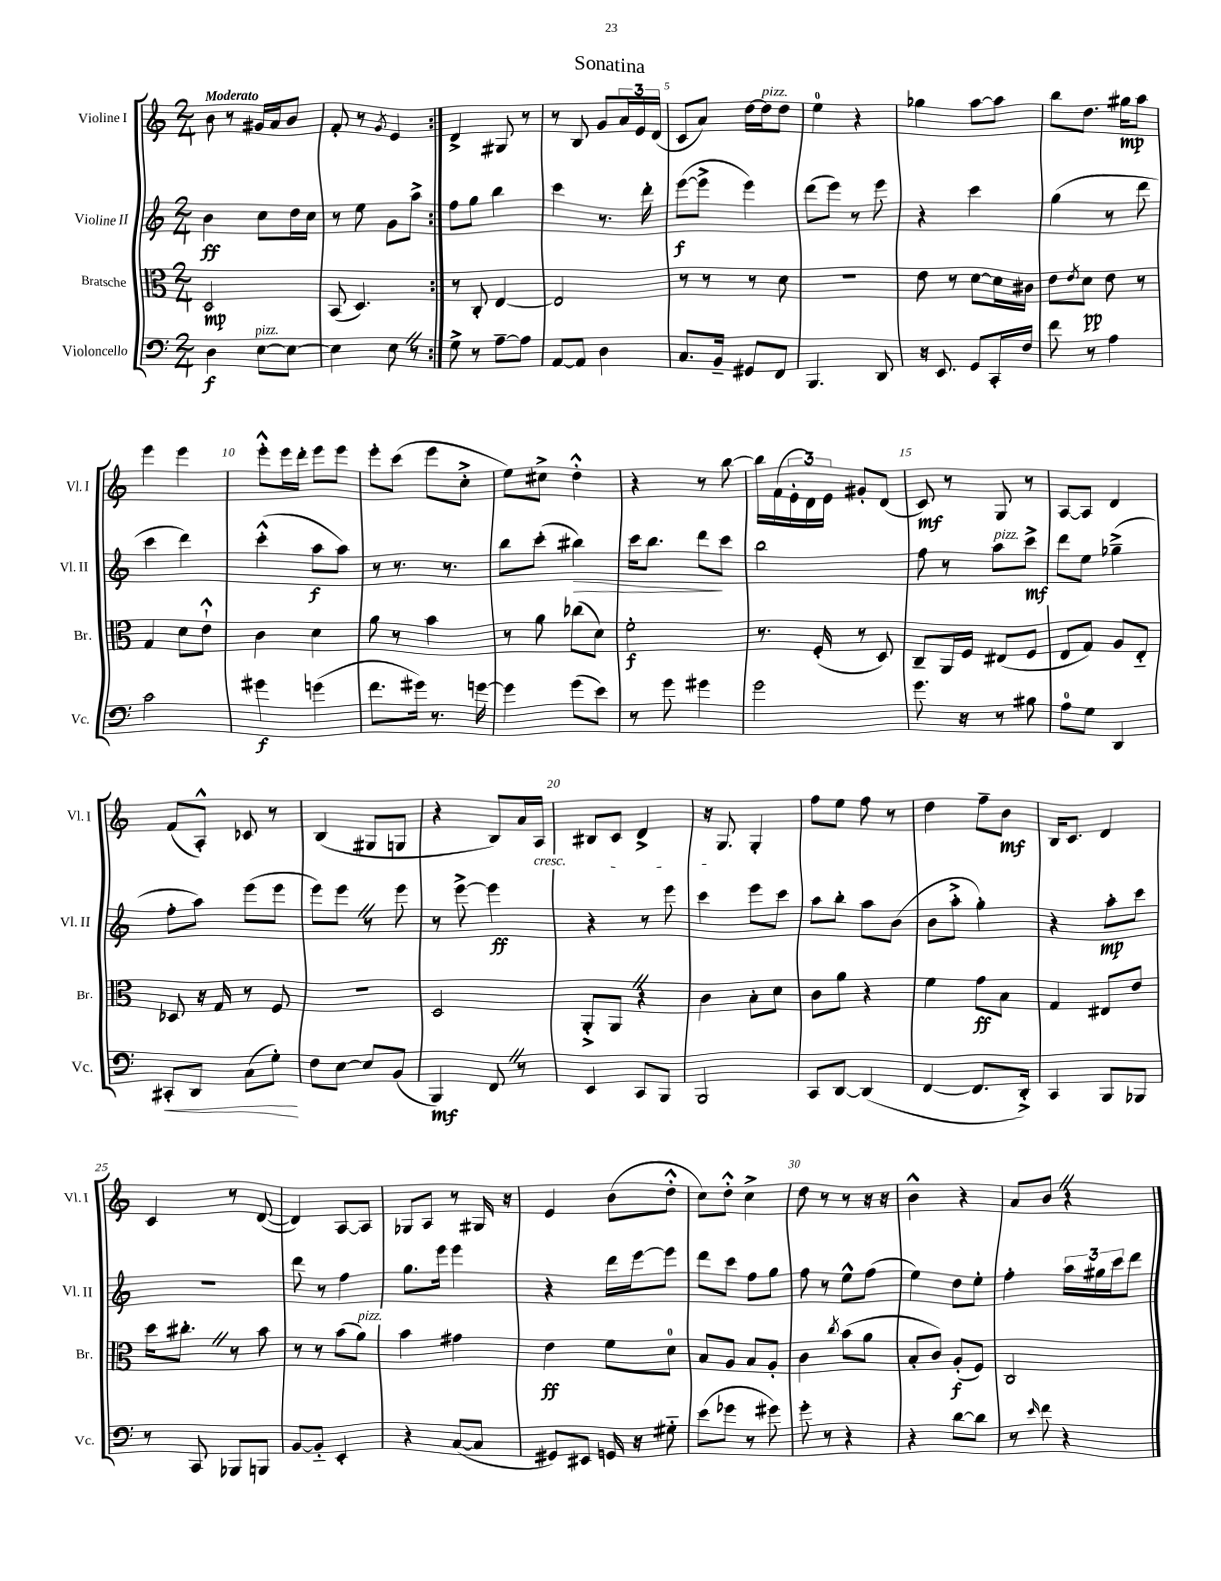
\header { title = "Sonatina" }
<<
\new StaffGroup <<
\new Staff = "s0" \with { instrumentName = "Violine I" shortInstrumentName = "Vl. I" } {
    \clef treble \key c \major \numericTimeSignature \time 2/4 \tempo "Moderato"
    \repeat volta 2 { b'8 r8 gis'16 a'16 b'8 |
    f'8-. r8 \acciaccatura { g'8 } e'4 | }
    d'4-> gis8 r8 |
    r8 b8 g'8 \tuplet 3/2 { a'16 e'16 d'16( } |
    c'8 a'8) d''16~ d''16^\markup { \italic "pizz." } d''8 |
    e''4-0 r4 |
    ges''4 a''8~ a''8 |
    b''8 d''8. gis''16\mp a''8 |
    e'''4 e'''4 |
    e'''8-.-^ e'''16 d'''16-. e'''8 e'''8 |
    e'''8-. c'''8( e'''8 c''8-.-> |
    e''8) cis''8-> d''4-.-^ |
    r4 r8 b''8~ |
    b''16 f'16( \tuplet 3/2 { e'16-. d'16) e'16 } gis'8-. d'8( |
    c'8\mf) r8 g8 r8 |
    a8~ a8 d'4 |
    f'8( a8-.-^) ces'8 r8 |
    b4( gis8 g8 |
    r4 b8) a'16 a16\cresc |
    bis8 c'8 d'4-> |
    r16 g8.\! g4-. |
    f''8 e''8 f''8 r8 |
    d''4 f''8-- b'8\mf |
    b16 c'8. d'4 |
    c'4 r8 d'8~( |
    d'4) a8~ a8 |
    ges8 a8 r8 gis16 r16 |
    e'4 b'8( d''8-.-^ |
    c''8) d''8-.-^ c''4-> |
    d''8 r8 r8 r16 r16 |
    b'4-^ r4 |
    a'8 b'8 \once \override BreathingSign.text = \markup { \musicglyph "scripts.caesura.straight" } \breathe r4 \bar "|." |
}
\new Staff = "s1" \with { instrumentName = "Violine II" shortInstrumentName = "Vl. II" } {
    \clef treble \key c \major \numericTimeSignature \time 2/4
    \repeat volta 2 { b'4\ff c''8 d''16 c''16 |
    r8 e''8 g'8 a''8-> | }
    f''8 g''8 b''4 |
    c'''4 r8. d'''16-. |
    e'''8~\f( e'''8-> e'''4) |
    d'''8( e'''8) r8 e'''8 |
    r4 c'''4 |
    g''4( r8 d'''8 |
    c'''4 d'''4) |
    c'''4-.-^( a''8\f a''8) |
    r8 r8. r8. |
    b''8 c'''8-.( bis''4\>) |
    c'''16 b''8. d'''8\! c'''8 |
    b''2 |
    f''8 r8 a''8^\markup { \italic "pizz." } c'''8->\mf |
    d'''8 e''8 ges''4--->( |
    f''8-. a''8) e'''8( e'''8 |
    e'''8) e'''8 \once \override BreathingSign.text = \markup { \musicglyph "scripts.caesura.straight" } \breathe r8 e'''8 |
    r8 e'''8~-> e'''4\ff |
    r4 r8 e'''8 |
    c'''4 e'''8 c'''8 |
    a''8 b''8-. a''8 b'8( |
    b'8 a''8-.-> g''4-.) |
    r4 a''8-.\mp c'''8 |
    r2 |
    d'''8 r8 f''4 |
    g''8. e'''16 e'''4 |
    r4 d'''16 e'''16~ e'''8 |
    d'''8 c'''8 f''8 g''8 |
    f''8 r8 e''8-^ f''8( |
    e''4) d''8 e''8-. |
    f''4-. \tuplet 3/2 { a''16 gis''16 c'''16 } d'''8 \bar "|." |
}
\new Staff = "s2" \with { instrumentName = "Bratsche" shortInstrumentName = "Br." } {
    \clef alto \key c \major \numericTimeSignature \time 2/4
    \repeat volta 2 { d2\mp |
    b,8( d4.) | }
    r8 c8-. e4~ |
    e2 |
    r8 r8 r8 d'8 |
    r2 |
    e'8 r8 d'8~ d'16 cis'16 |
    e'8 \acciaccatura { e'8 } d'8\pp e'8 r8 |
    g4 d'8 e'8-!-^ |
    c'4 d'4 |
    a'8 r8 b'4 |
    r8 a'8 ces''8( d'8) |
    f'2-.\f |
    r8. f16-.( r8 d8) |
    c8-- a,16 f16 eis8( f8 |
    e8 g8) a8 e8-_ |
    des8 r16 g16 r8 f8 |
    R2 |
    d2 |
    a,8-.-> a,8 \once \override BreathingSign.text = \markup { \musicglyph "scripts.caesura.straight" } \breathe r4 |
    c'4 b8-. d'8 |
    c'8 a'8 r4 |
    f'4 g'8\ff b8 |
    g4 eis8 e'8 |
    d''16 cis''8.-. \once \override BreathingSign.text = \markup { \musicglyph "scripts.caesura.straight" } \breathe r8 b'8 |
    r8 r8 b'8( a'8^\markup { \italic "pizz." }) |
    b'4 gis'4 |
    e'4\ff f'8 d'8-0 |
    b8 a8 b8 a8-. |
    c'4 \acciaccatura { c''8 } b'8( a'8 |
    b8-. c'8) a8-.\f( f8) |
    c2 \bar "|." |
}
\new Staff = "s3" \with { instrumentName = "Violoncello" shortInstrumentName = "Vc." } {
    \clef bass \key c \major \numericTimeSignature \time 2/4
    \repeat volta 2 { d4\f e8~^\markup { \italic "pizz." } e8~ |
    e4 e8 \once \override BreathingSign.text = \markup { \musicglyph "scripts.caesura.straight" } \breathe r8 | }
    g8-> r8 a8~-- a8 |
    a,8~ a,8 d4 |
    c8. b,16-- gis,8 f,8 |
    b,,4. d,8 |
    r16 e,8. g,8 c,16-. f16 |
    f'8 r8 a4 |
    c'2 |
    gis'4\f g'4( |
    f'8. gis'16) r8. g'16~ |
    g'4 g'8( e'8) |
    r8 g'8 gis'4 |
    g'2 |
    g'8. r16 r8 bis8 |
    a8-0 g8 d,4 |
    cis,8-.\< d,8 c8( g8-.\!) |
    f8 e8~ e8 b,8( |
    b,,4\mf) f,8 \once \override BreathingSign.text = \markup { \musicglyph "scripts.caesura.straight" } \breathe r8 |
    e,4 c,8 b,,8 |
    b,,2 |
    c,8 d,8~ d,4( |
    f,4~ f,8. d,16-.->) |
    c,4 b,,8 bes,,8 |
    r8 c,8 bes,,8 b,,8 |
    b,8~ b,8-_ e,4-. |
    r4 c8~( c8 |
    gis,8) eis,8 g,16 r16 gis8-_ |
    e'8( ges'8 r8 gis'8) |
    g'8-. r8 r4 |
    r4 d'8~ d'8 |
    r8 \grace { e'16 } f'8 r4 \bar "|." |
}
>>
>>
\layout { \context { \Score \override BarNumber.break-visibility = ##(#f #t #t) barNumberVisibility = #(every-nth-bar-number-visible 5) } }
